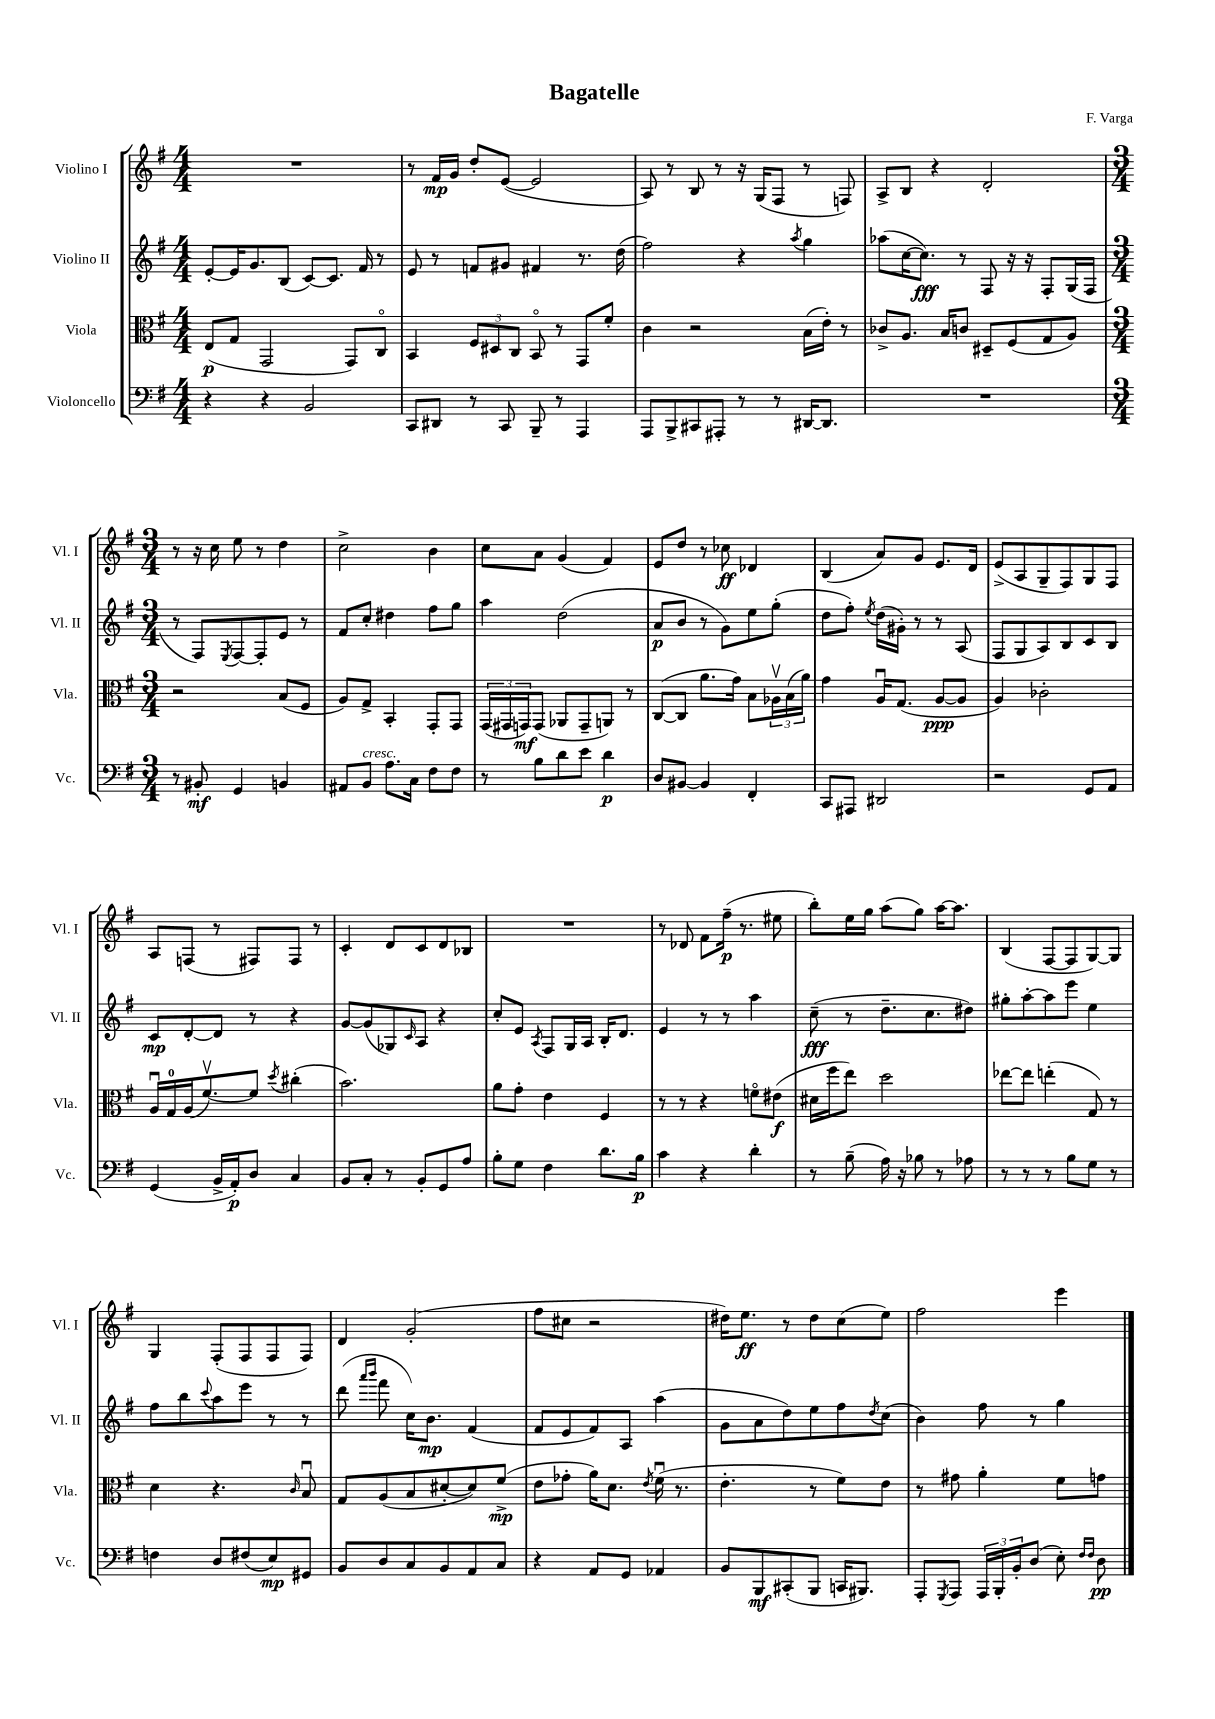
\header { title = "Bagatelle" composer = "F. Varga" }
<<
\new StaffGroup <<
\new Staff = "s0" \with { instrumentName = "Violino I" shortInstrumentName = "Vl. I" } {
    \clef treble \key g \major \numericTimeSignature \time 4/4
    R1 |
    r8 fis'16\mp g'16 d''8-. e'8~( e'2 |
    a8) r8 b8 r8 r16 g16( fis8 r8 f8) |
    a8-> b8 r4 d'2-. |
    \numericTimeSignature \time 3/4 r8 r16 c''16 e''8 r8 d''4 |
    c''2-> b'4 |
    c''8 a'8 g'4( fis'4) |
    e'8 d''8 r8 ces''8\ff des'4 |
    b4( a'8) g'8 e'8. d'16 |
    e'8->( a8 g8-- fis8) g8 fis8 |
    a8 f8( r8 fis8) fis8 r8 |
    c'4-. d'8 c'8 d'8 bes8 |
    R2. |
    r8 des'8 fis'8 fis''16--\p( r8. eis''8 |
    b''8-.) e''16 g''16 a''8( g''8) a''16~ a''8. |
    b4( fis8~ fis8 g8~) g8 |
    g4 fis8-.( fis8 fis8 fis8) |
    d'4 g'2-.( |
    fis''8 cis''8 r2 |
    dis''16) e''8.\ff r8 dis''8 c''8( e''8) |
    fis''2 e'''4 \bar "|." |
}
\new Staff = "s1" \with { instrumentName = "Violino II" shortInstrumentName = "Vl. II" } {
    \clef treble \key g \major \numericTimeSignature \time 4/4
    e'8~-. e'16 g'8. b8( c'8~) c'8. fis'16 r8 |
    e'8 r8 f'8 gis'8 fis'4 r8. d''16( |
    fis''2) r4 \acciaccatura { a''8 } g''4 |
    aes''8( c''16~ c''8.\fff) r8 fis8 r16 r16 fis8-. g16( fis16 |
    \numericTimeSignature \time 3/4 r8 fis8) \acciaccatura { e8 } fis8~ fis8-. e'8 r8 |
    fis'8 c''8-. dis''4 fis''8 g''8 |
    a''4 d''2( |
    a'8\p b'8 r8 g'8) e''8 g''8-.( |
    d''8 fis''8-.) \acciaccatura { e''8 } d''16( gis'16-.) r8 r8 a8( |
    fis8 g8 a8) b8 c'8 b8 |
    c'8\mp d'8~-. d'8 r8 r4 |
    g'8~ g'8( ges8) \grace { c'16 } a8 r4 |
    c''8-. e'8 \acciaccatura { a8 } fis8 g16 a16 b16-. d'8. |
    e'4 r8 r8 a''4 |
    c''8--\fff( r8 d''8.-- c''8. dis''8) |
    gis''8-. a''8~-. a''8 e'''8 e''4 |
    fis''8 b''8 \appoggiatura { c'''8 } a''8 e'''8 r8 r8 |
    d'''8( \grace { a'''16 b'''16 } fis'''8 c''16) b'8.\mp fis'4( |
    fis'8 e'8 fis'8) a8 a''4( |
    g'8 a'8 d''8) e''8 fis''8 \acciaccatura { d''8 } c''8( |
    b'4) fis''8 r8 g''4 \bar "|." |
}
\new Staff = "s2" \with { instrumentName = "Viola" shortInstrumentName = "Vla." } {
    \clef alto \key g \major \numericTimeSignature \time 4/4
    e8\p( g8 g,2 g,8) c8\flageolet |
    b,4 \tuplet 3/2 { fis8 dis8 c8 } b,8\flageolet r8 g,8 fis'8-. |
    c'4 r2 b16( e'16-.) r8 |
    ces'8-> a8. b16 c'8 dis8-- fis8( g8 a8) |
    \numericTimeSignature \time 3/4 r2 b8( fis8 |
    a8) g8-> b,4-. g,8-. g,8 |
    \tuplet 3/2 { g,16( gis,16 g,16\mf) } g,8( aes,8 g,8-- a,8) r8 |
    c8~( c8 a'8. g'16) b8 \tuplet 3/2 { aes16\upbow b16( a'16) } |
    g'4 a16\downbow g8.( a8~\ppp a8 |
    a4) ces'2-. |
    a16\downbow g16-0 a16( fis'8.~\upbow) fis'8 \acciaccatura { d''8 } cis''4-.( |
    b'2.) |
    a'8 g'8-. e'4 fis4 |
    r8 r8 r4 f'8\flageolet eis'8\f( |
    dis'16 fis''16 e''8) d''2 |
    ees''8~ ees''8 e''4-.( g8) r8 |
    d'4 r4. \grace { c'16 } b8\downbow |
    g8 a8( b8 dis'8~-. dis'8) fis'8->\mp( |
    e'8 ges'8-. a'16) d'8. \acciaccatura { e'8 } fis'16\downbow( r8. |
    e'4.-. r8 fis'8) e'8 |
    r8 gis'8 a'4-. fis'8 g'8 \bar "|." |
}
\new Staff = "s3" \with { instrumentName = "Violoncello" shortInstrumentName = "Vc." } {
    \clef bass \key g \major \numericTimeSignature \time 4/4
    r4 r4 b,2 |
    c,8 dis,8 r8 c,8 b,,8-- r8 a,,4 |
    a,,8 b,,8-> cis,8 ais,,8-. r8 r8 dis,16~ dis,8. |
    R1 |
    \numericTimeSignature \time 3/4 r8 bis,8-.\mf g,4 b,4 |
    ais,8 b,8^\markup { \italic "cresc." } a8. c16 fis8 fis8 |
    r8 b8 d'8 e'8 d'4\p |
    d8 bis,8~ bis,4 fis,4-. |
    c,8 ais,,8 dis,2 |
    r2 g,8 a,8 |
    g,4( b,16-> a,16-.\p) d8 c4 |
    b,8 c8-. r8 b,8-. g,8 a8 |
    b8-. g8 fis4 d'8. b16\p |
    c'4 r4 d'4-. |
    r8 b8--( a16) r16 bes8 r8 aes8 |
    r8 r8 r8 b8 g8 r8 |
    f4 d8 fis8( e8\mp) gis,8 |
    b,8 d8 c8 b,8 a,8 c8 |
    r4 a,8 g,8 aes,4 |
    b,8 b,,8\mf cis,8-.( b,,8 c,16 bis,,8.) |
    a,,8-. \acciaccatura { g,,8 } a,,8 \tuplet 3/2 { a,,16 b,,16-. b,16-. } d8( e8-.) \grace { fis16 fis16 } d8\pp \bar "|." |
}
>>
>>
\layout { \context { \Score \remove "Bar_number_engraver" } }
